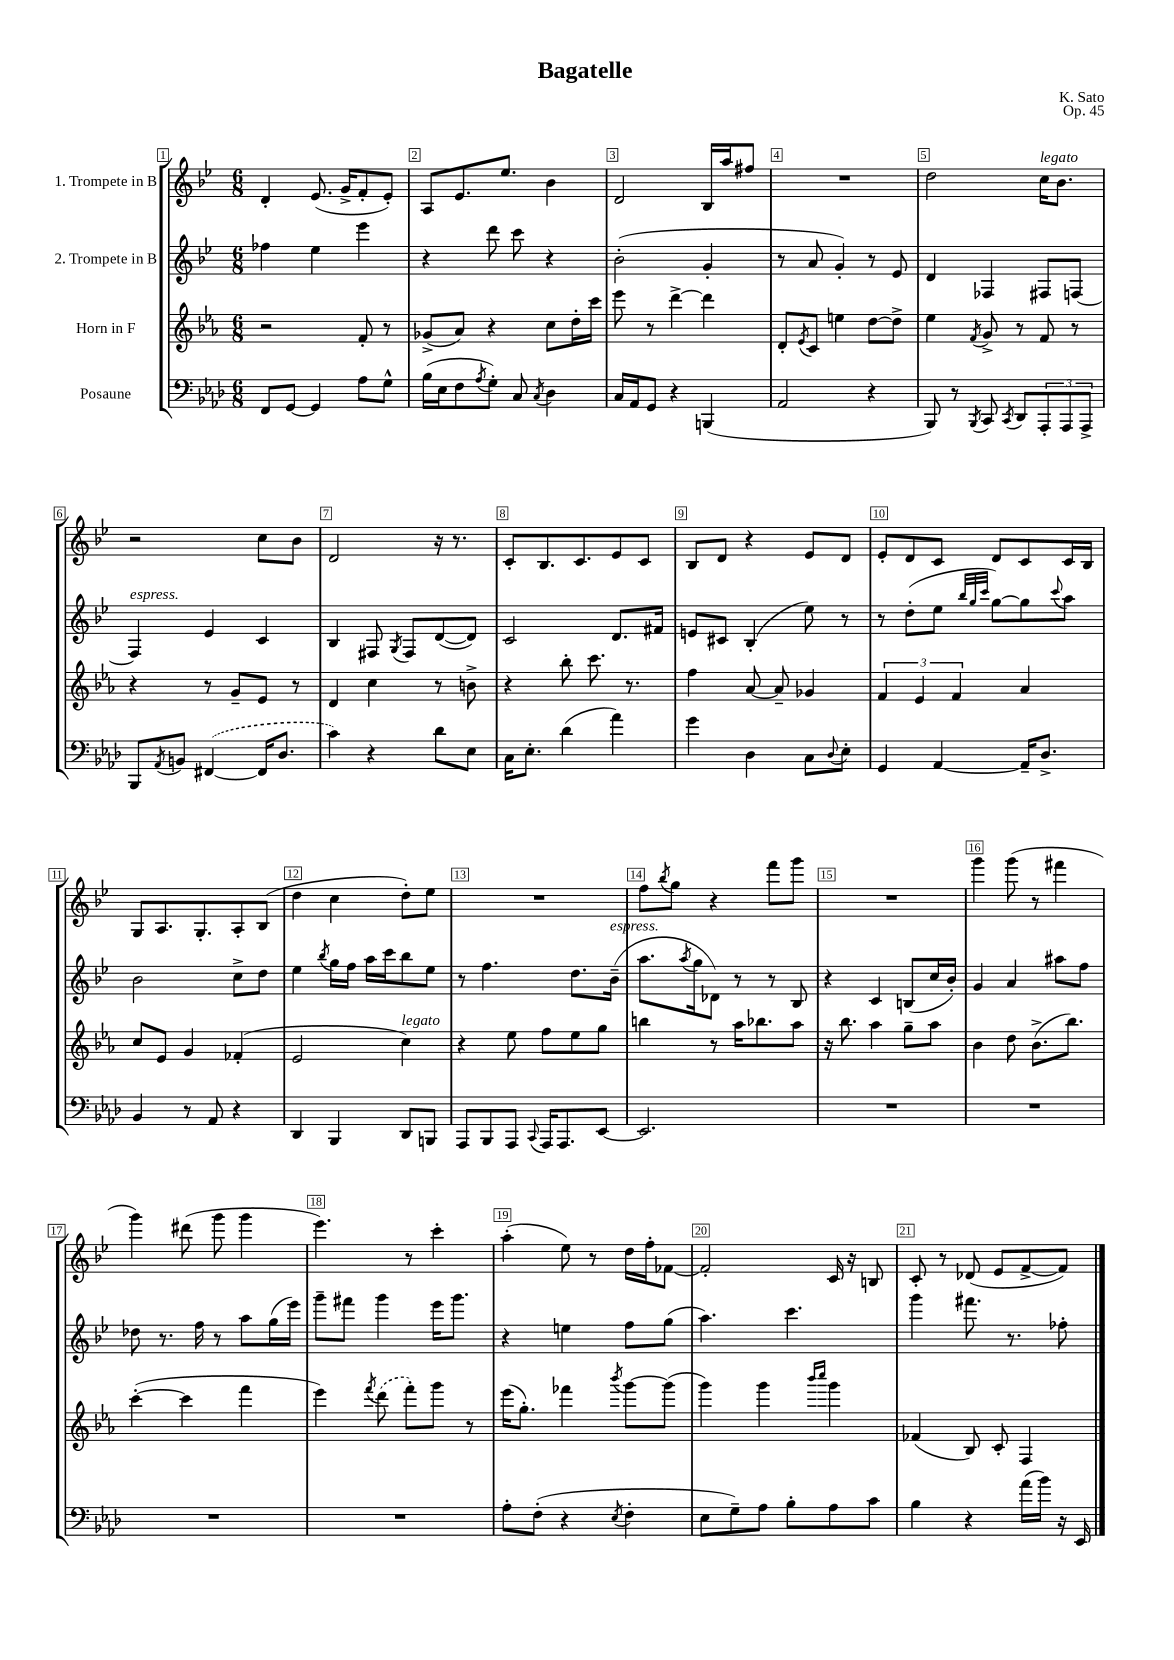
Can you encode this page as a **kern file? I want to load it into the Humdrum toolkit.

**kern	**kern	**kern	**kern
*staff4	*staff3	*staff2	*staff1
*clefF4	*clefG2	*clefG2	*clefG2
*k[b-e-a-d-]	*k[b-e-a-]	*k[b-e-]	*k[b-e-]
*M6/8	*M6/8	*M6/8	*M6/8
8FF/L	2r	4ff-\	4d'/
[8GG/J	.	.	.
4GG/]	.	4ee-\	(8.e-/
.	.	.	16g^/LK
8A-\L	8f'/	4eee-\	8f'/
8G^^\J	8r	.	8e-'/J)
=	=	=	=
(16B-\LL	(8g-^/L	4r	8A/L
16E-\J	.	.	.
8F\	8a-/J)	.	8.e-/
8qA-/	.	.	.
8G'\J)	4r	8ddd\	.
.	.	.	8.ee-/J
8C/	.	8ccc\	.
8qC/	.	.	.
4D-\	8cc\L	4r	4b-\
.	16dd'\L	.	.
.	16ccc\JJ	.	.
=	=	=	=
16C/LL	8eee-\	(2b-'\	2d/
16AA-/J	.	.	.
8GG/J	8r	.	.
4r	[4ddd^\	.	.
(4BBB/	4ddd\]	4g'/	16B-/LL
.	.	.	16aa/J
.	.	.	8ff#/J
=	=	=	=
2AA-/	8d'/L	8r	2.r
.	8qe-/	.	.
.	8c/J	8a/	.
.	4ee\	4g'/)	.
4r	[8dd\L	8r	.
.	8dd^\]J	8e-/	.
=	=	=	=
8BBB-/)	4ee-\	4d/	2dd\
8r	.	.	.
8qBBB-/	8qf/	.	.
8CC/	8g^/	4F-/	.
8qCC/	.	.	.
8DD-/L	8r	.	.
12AAA-'/	8f/	8F#/L	16cc\LK
.	.	.	8.b-\J
12AAA-/	.	.	.
.	8r	[8F/J	.
12AAA-^/J	.	.	.
=	=	=	=
8BBB-/L	4r	4F/]	2r
8qAA-/	.	.	.
8BB/J	.	.	.
([4FF#/	8r	4e-/	.
.	8g~/L	.	.
16FF#/]LK	8e-/J	4c/	8cc\L
8.D-/J	.	.	.
.	8r	.	8b-\J
=	=	=	=
4c\)	4d/	4B-/	2d/
4r	4cc\	8F#/	.
.	.	8qG/	.
.	.	8F#/L	.
8d-\L	8r	([8d/	16r
.	.	.	8.r
8E-\J	8b^\	8d/]J)	.
=	=	=	=
16C\LK	4r	2c/	8c'/L
8.E-'\J	.	.	.
.	.	.	8.B-/
(4d-\	8bb-'\	.	.
.	.	.	8.c/
.	8.ccc\	.	.
4a-\)	.	8.d/L	8e-/
.	8.r	.	.
.	.	.	8c/J
.	.	16f#/Jk	.
=	=	=	=
4g\	4ff\	8e/L	8B-/L
.	.	8c#/J	8d/J
4D-\	[8a-/	(4B-'/	4r
.	8a-~/]	.	.
8C\L	4g-/	8ee-\)	8e-/L
8qqD-/	.	.	.
8E-'\J	.	8r	8d/J
=	=	=	=
4GG/	6f/	8r	8e-'/L
.	.	(8dd'\L	8d/
.	6e-/	.	.
[4AA-/	.	8ee-\J	8c/J
.	6f/	.	.
.	.	32qqbb-/LLL	.
.	.	32qqgg/	.
.	.	32qqccc/JJJ	.
.	.	[8gg\L)	8d/L
16AA-~/]LK	4a-/	8gg\]	8c/
8.D-^/J	.	.	.
.	.	8qqccc/	.
.	.	8aa\J	16c/L
.	.	.	16B-/JJ
=	=	=	=
4BB-/	8cc/L	2b-\	8G/L
.	8e-/J	.	8.A/
8r	4g/	.	.
.	.	.	8.G'/
8AA-/	.	.	.
4r	(4f-'/	8cc^\L	8A'/
.	.	8dd\J	(8B-/J
=	=	=	=
4DD-/	2e-/	4ee-\	4dd\
.	.	8qbb-/	.
4BBB-/	.	16gg\LL	4cc\
.	.	16ff\JJ	.
.	.	16aa\LL	.
.	.	16ccc\J	.
8DD-/L	4cc\)	8bb-\	8dd'\L)
8BBB/J	.	8ee-\J	8ee-\J
=	=	=	=
8AAA-/L	4r	8r	2.r
8BBB-/	.	4.ff\	.
8AAA-/J	8ee-\	.	.
8qqCC/	.	.	.
16AAA-/LK	8ff\L	.	.
8.AAA-/	.	.	.
.	8ee-\	8.dd\L	.
[8EE-/J	8gg\J	.	.
.	.	(16b-~\Jk	.
=	=	=	=
2.EE-/]	4bb\	8.aa\L	8ff\L
.	.	.	8qbb-/
.	.	.	8gg\J
.	.	8qaa/	.
.	.	16gg\k	.
.	8r	8d-\J)	4r
.	16aa-\LK	8r	.
.	8.bb-\	.	.
.	.	8r	8fff\L
.	8aa-\J	8B-/	8ggg\J
=	=	=	=
2.r	16r	4r	2.r
.	8.bb-\	.	.
.	4aa-\	4c/	.
.	8gg~\L	(8B/L	.
.	8aa-\J	16cc/L	.
.	.	16b-'/JJ)	.
=	=	=	=
2.r	4b-\	4g/	4ggg\
.	8dd\	4a/	(8ggg\
.	(8.b-^\L	.	8r
.	.	8aa#\L	4fff#\
.	8.bb-\J)	.	.
.	.	8ff\J	.
=	=	=	=
2.r	([4ccc'\	8dd-\	4ggg\)
.	.	8.r	.
.	4ccc\]	.	(8ddd#\
.	.	16ff\	.
.	.	8r	8ggg\
.	4fff\	8aa\L	4ggg\
.	.	(16gg\L	.
.	.	16eee-\JJ)	.
=	=	=	=
2.r	4eee-\)	8ggg~\L	4.eee-\)
.	.	8fff#\J	.
.	8qfff/	.	.
.	(8ddd\	4ggg\	.
.	8fff'\L)	.	8r
.	8ggg\J	16eee-\LK	4ccc'\
.	.	8.ggg\J	.
.	8r	.	.
=	=	=	=
8A-'\L	(16eee-\LK	4r	(4aa'\
.	8.gg'\J)	.	.
(8F'\J	.	.	.
4r	4fff-\	4ee\	8ee-\)
.	.	.	8r
8qE-/	8qbbb-/	.	.
4F'\	[8ggg\L	8ff\L	16dd\LL
.	.	.	16ff'\J
.	(8ggg\]J	(8gg\J	[8f-\J
=	=	=	=
8E-\L	4ggg\)	4.aa\)	2f-'/]
8G~\)	.	.	.
8A-\J	4ggg\	.	.
8B-'\L	.	4.ccc\	.
.	16qqbbb-/LL	.	.
.	16qqcccc/JJ	.	.
8A-\	4ggg\	.	16c/
.	.	.	16r
8c\J	.	.	8B/
=	=	=	=
4B-\	(4f-/	4ggg\	8c'/
.	.	.	8r
4r	8B-/)	8.fff#\	(8d-/
.	8c'/	.	8e-/L
.	.	8.r	.
(16a-\LL	4F/	.	[8f^/
16b-\JJ)	.	.	.
16r	.	8ff-'\	8f/]J)
16EE-/	.	.	.
==	==	==	==
*-	*-	*-	*-
